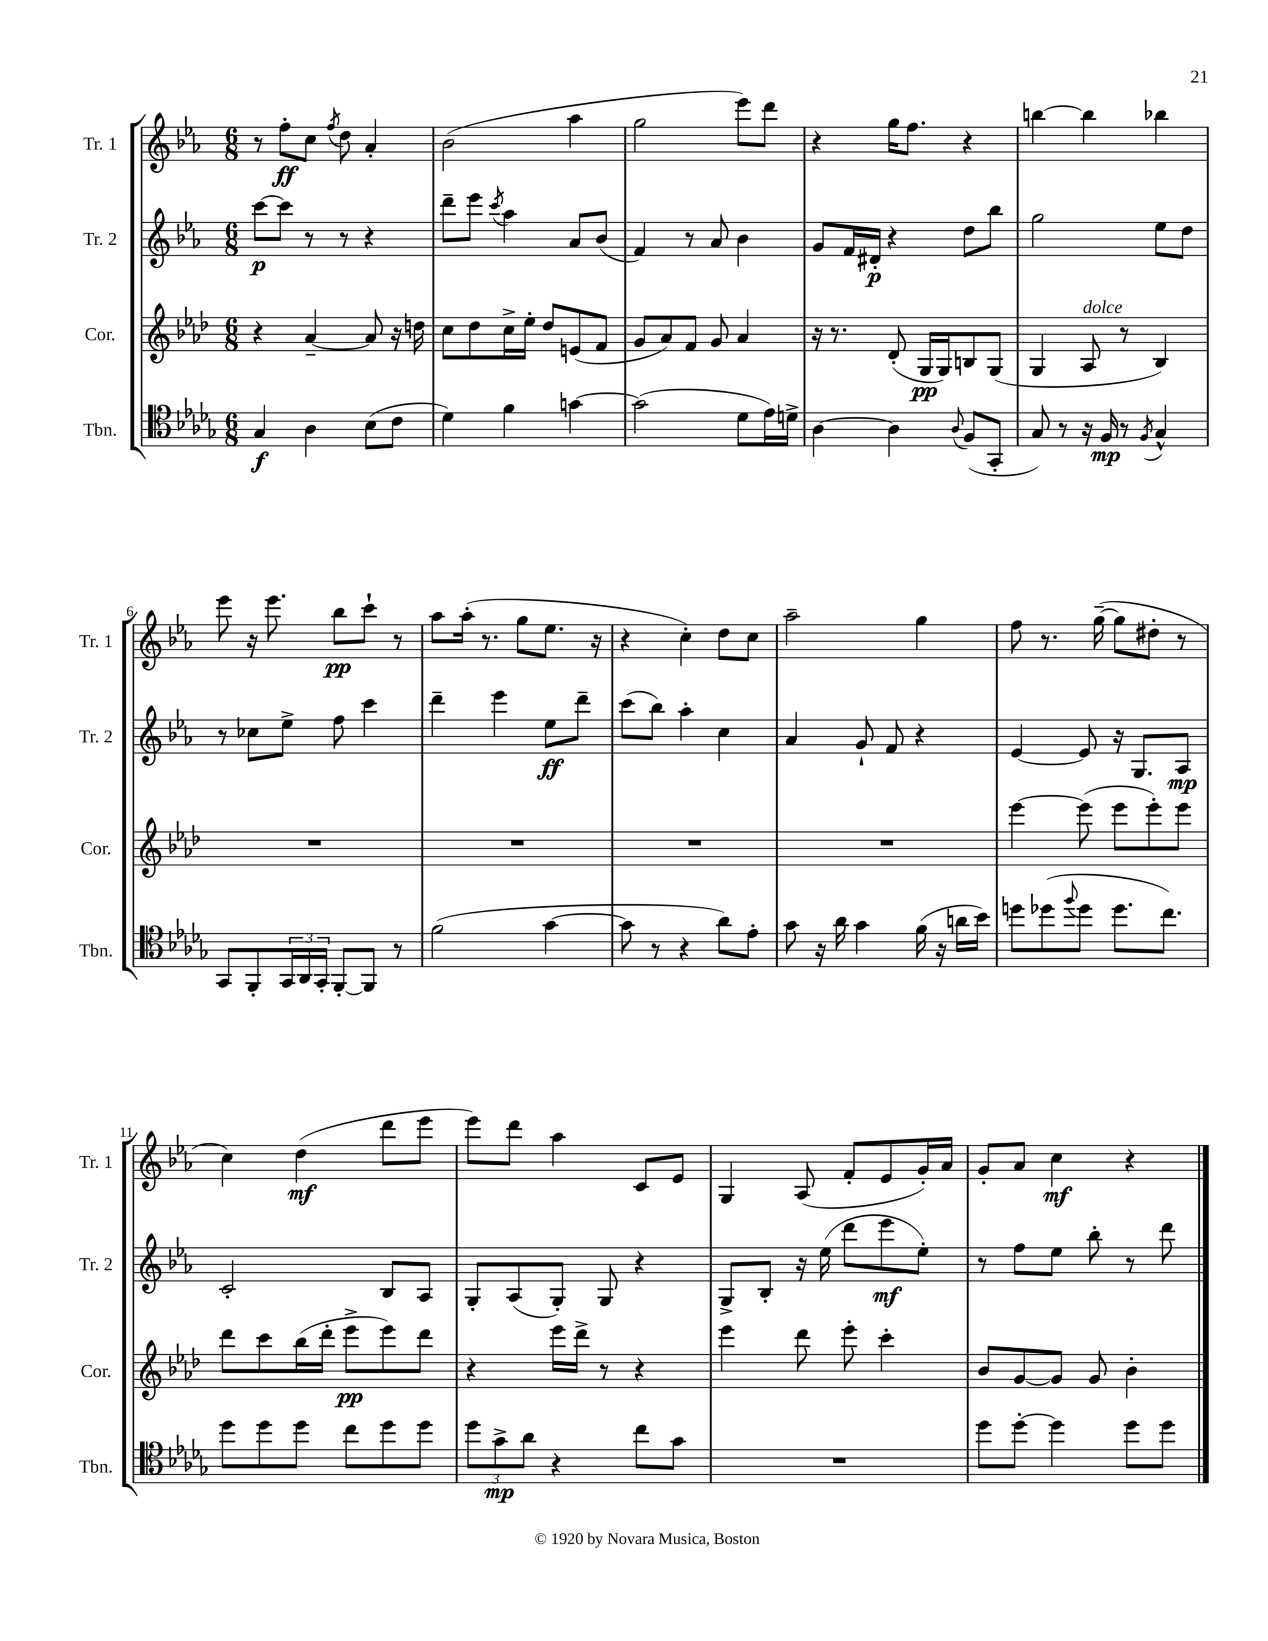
<<
\new StaffGroup <<
\new Staff = "s0" \with { instrumentName = "Tr. 1" shortInstrumentName = "Tr. 1" } {
    \clef treble \key ees \major \numericTimeSignature \time 6/8
    r8 f''8-.\ff c''8 \acciaccatura { f''8 } d''8 aes'4-. |
    bes'2( aes''4 |
    g''2 ees'''8) d'''8 |
    r4 g''16 f''8. r4 |
    b''4~ b''4 bes''4 |
    ees'''8 r16 ees'''8. bes''8\pp c'''8-! r8 |
    aes''8 aes''16-.( r8. g''8 ees''8. r16 |
    r4 c''4-.) d''8 c''8 |
    aes''2-- g''4 |
    f''8 r8. g''16~--( g''8 dis''8-. r8 |
    c''4) d''4\mf( d'''8 ees'''8 |
    ees'''8) d'''8 aes''4 c'8 ees'8 |
    g4 aes8( f'8-. ees'8 g'16-.) aes'16 |
    g'8-. aes'8 c''4\mf r4 \bar "|." |
}
\new Staff = "s1" \with { instrumentName = "Tr. 2" shortInstrumentName = "Tr. 2" } {
    \clef treble \key ees \major \numericTimeSignature \time 6/8
    c'''8~\p c'''8 r8 r8 r4 |
    d'''8-- ees'''8 \acciaccatura { c'''8 } aes''4 aes'8 bes'8( |
    f'4) r8 aes'8 bes'4 |
    g'8 f'16 dis'16-.\p r4 d''8 bes''8 |
    g''2 ees''8 d''8 |
    r8 ces''8 ees''8-> f''8 c'''4 |
    d'''4-- ees'''4 ees''8\ff d'''8-- |
    c'''8( bes''8) aes''4-. c''4 |
    aes'4 g'8-! f'8 r4 |
    ees'4~ ees'8 r16 g8. aes8\mp |
    c'2-. bes8 aes8 |
    g8-. aes8( g8-.) g8 r4 |
    g8-> bes8-. r16 ees''16( d'''8 ees'''8\mf ees''8-.) |
    r8 f''8 ees''8 bes''8-. r8 d'''8 \bar "|." |
}
\new Staff = "s2" \with { instrumentName = "Cor." shortInstrumentName = "Cor." } {
    \clef treble \key aes \major \numericTimeSignature \time 6/8
    r4 aes'4~-- aes'8 r16 d''16 |
    c''8 des''8 c''16-> ees''16-. des''8 e'8( f'8 |
    g'8 aes'8) f'8 g'8 aes'4 |
    r16 r8. des'8-.( g16\pp g16) b8 g8( |
    g4 aes8^\markup { \italic "dolce" } r8 bes4) |
    R2. |
    R2. |
    R2. |
    R2. |
    ees'''4~ ees'''8( ees'''8 ees'''8-.) ees'''8 |
    des'''8 c'''8 bes''16( des'''16-. ees'''8->\pp ees'''8) des'''8 |
    r4 ees'''16 des'''16-> r8 r4 |
    ees'''4 des'''8 ees'''8-. c'''4-. |
    bes'8 g'8~ g'8 g'8 bes'4-. \bar "|." |
}
\new Staff = "s3" \with { instrumentName = "Tbn." shortInstrumentName = "Tbn." } {
    \clef tenor \key des \major \numericTimeSignature \time 6/8
    ges4\f aes4 bes8( c'8 |
    des'4) f'4 g'4~ |
    g'2( des'8 ees'16) d'16-> |
    aes4~ aes4 \appoggiatura { aes8 } f8( ges,8-. |
    ges8) r8 r16 f16\mp r8 \acciaccatura { f8 } ges4-^ |
    ges,8 f,8-. \tuplet 3/2 { ges,16 aes,16 ges,16-. } f,8~-. f,8 r8 |
    f'2( ges'4~ |
    ges'8 r8 r4 aes'8) ees'8-. |
    ges'8 r16 aes'16 ges'4 f'16( r16 a'16 bes'16) |
    d''8 des''8( \appoggiatura { f''8 } des''8 des''8. c''8.) |
    des''8 des''8 des''8 c''8 des''8 des''8 |
    \tuplet 3/2 { des''8 ges'8->\mp aes'8 } r4 c''8 ges'8 |
    R2. |
    des''8 des''8~-. des''4 des''8 des''8 \bar "|." |
}
>>
>>
